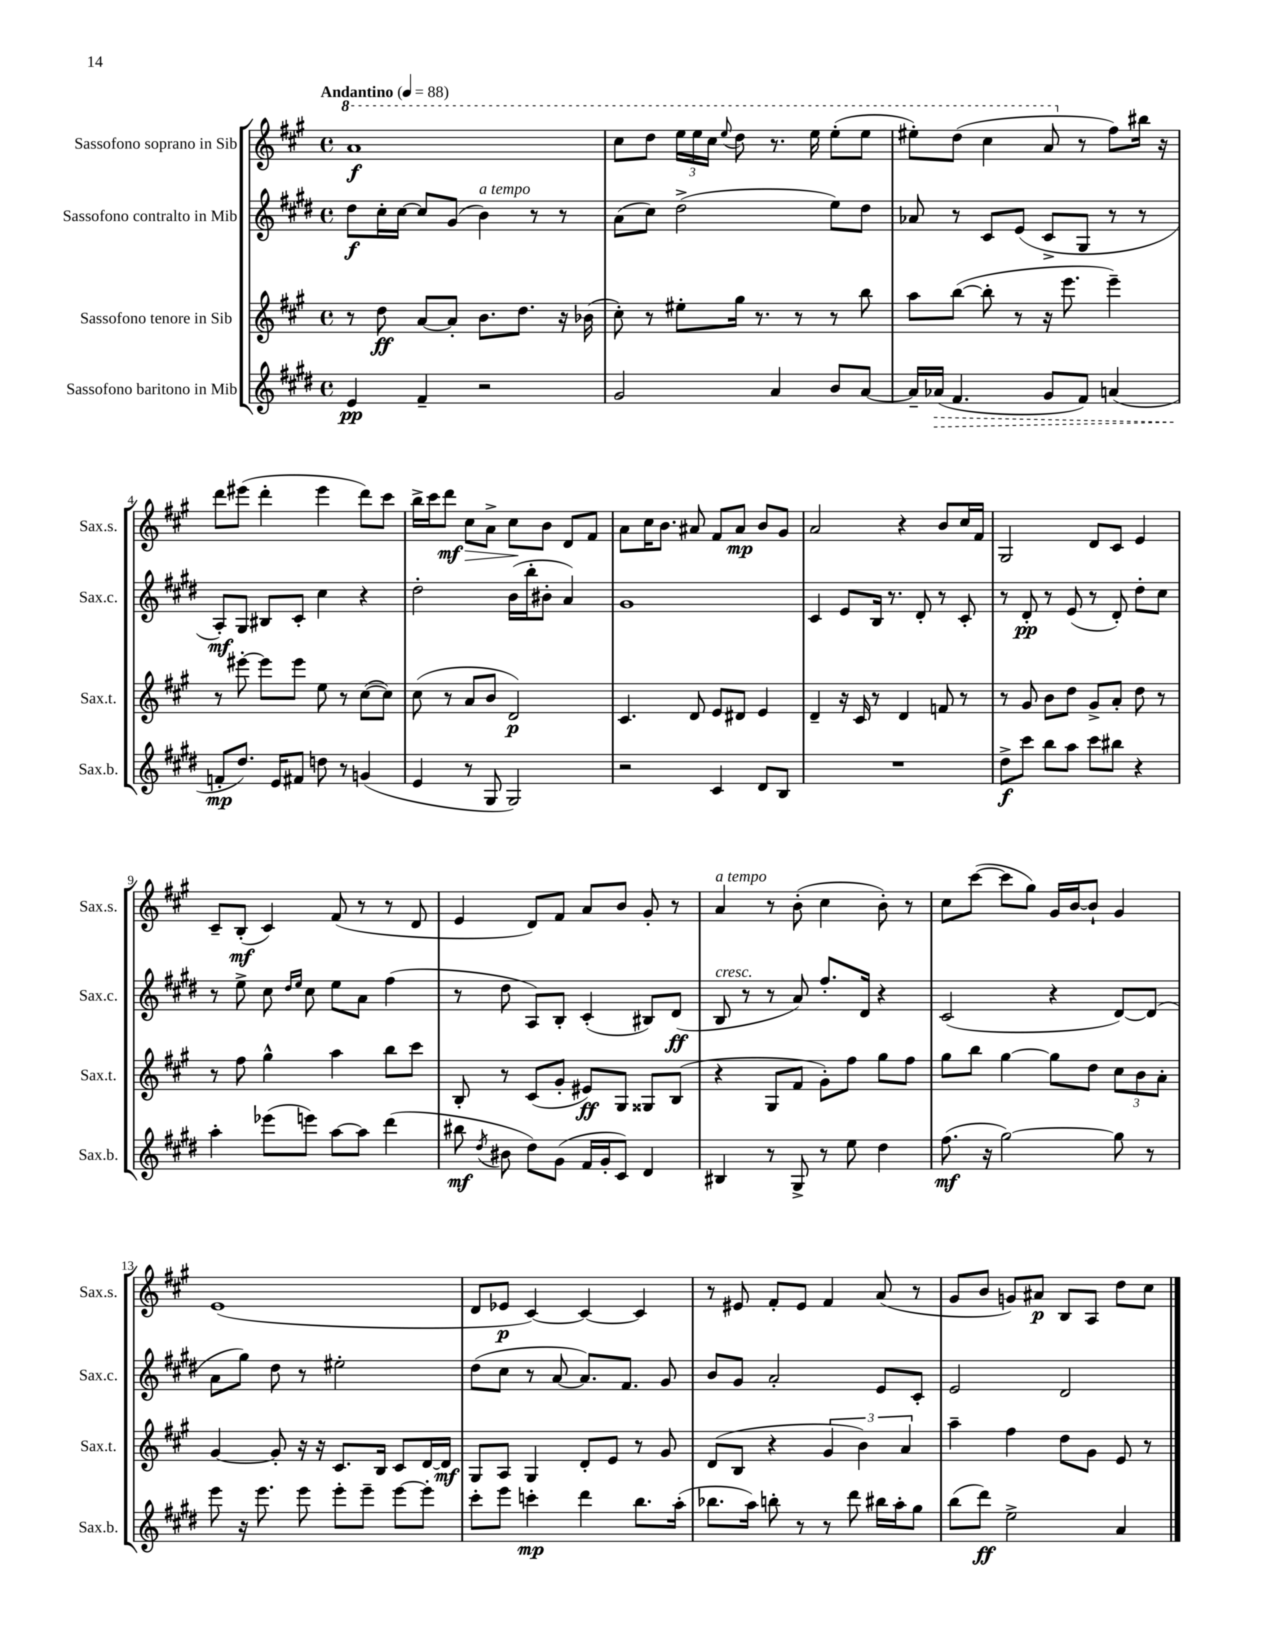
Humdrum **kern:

**kern	**dynam	**kern	**dynam	**kern	**dynam	**kern	**dynam
*part4	*part4	*part3	*part3	*part2	*part2	*part1	*part1
*staff4	*staff4	*staff3	*staff3	*staff2	*staff2	*staff1	*staff1
*I"Sassofono baritono in Mib	*	*I"Sassofono tenore in Sib	*	*I"Sassofono contralto in Mib	*	*I"Sassofono soprano in Sib	*
*I'Sax.b.	*	*I'Sax.t.	*	*I'Sax.c.	*	*I'Sax.s.	*
*clefG2	*	*clefG2	*	*clefG2	*	*clefG2	*
*k[f#c#g#d#]	*	*k[f#c#g#]	*	*k[f#c#g#d#]	*	*k[f#c#g#]	*
*M4/4	*	*M4/4	*	*M4/4	*	*M4/4	*
*met(c)	*	*met(c)	*	*met(c)	*	*met(c)	*
*MM88	*	*MM88	*	*MM88	*	*MM88	*
*	*	*	*	*	*	*8va	*
=1	=1	=1	=1	=1	=1	=1	=1
!	!	!	!	!	!	!LO:TX:a:B:t=Andantino	!
4e/	pp	8r	.	8dd#\L	f	1aa	f
.	.	8dd\	ff	16cc#'\L	.	.	.
.	.	.	.	[16cc#\JJ	.	.	.
4f#~/	.	[8a/L	.	8cc#/L]	.	.	.
.	.	8a'/J]	.	(8g#/J	.	.	.
!	!	!	!	!LO:TX:a:i:t=a tempo	!	!	!
2r	.	8.b\L	.	4b\)	.	.	.
.	.	8.dd\J	.	.	.	.	.
.	.	.	.	8r	.	.	.
.	.	16r	.	8r	.	.	.
.	.	(16b-X\	.	.	.	.	.
=2	=2	=2	=2	=2	=2	=2	=2
2g#/	.	8cc#'\)	.	(8a\L	.	8ccc#\L	.
.	.	8r	.	8cc#\J)	.	8ddd\J	.
.	.	8ee#X'\L	.	(2dd#^\	.	24eee\LL	.
.	.	.	.	.	.	24eee\	.
.	.	.	.	.	.	24ccc#\JJ	.
.	.	.	.	.	.	8qqeee/	.
.	.	16gg#\Jk	.	.	.	8ddd\	.
.	.	8.r	.	.	.	.	.
4a/	.	.	.	.	.	8.r	.
.	.	8r	.	.	.	.	.
.	.	.	.	.	.	16eee\	.
8b/L	.	8r	.	8ee\L)	.	(8eee'\L	.
[8a/J	.	8bb\	.	8dd#\J	.	8eee\J	.
=3	=3	=3	=3	=3	=3	=3	=3
16a~/LL]	.	8aa\L	.	8a-X/	.	8eee#X'\L)	.
!	!LO:HP:b	!	!	!	!	!	!
(16a-X/JJ	>	.	.	.	.	.	.
4.f#/	.	([8bb\J	.	8r	.	(8ddd\J	.
.	.	8bb'\]	.	8c#/L	.	4ccc#\	.
.	.	8r	.	(8e/J	.	.	.
8g#/L	.	16r	.	8c#^/L	.	8aa/	.
.	.	8.eee\	.	.	.	.	.
*	*	*	*	*	*	*X8va	*
8f#/J)	.	.	.	8G#/J	.	8r	.
(4an/	.	4eee~\)	.	8r	.	8ff#\L)	.
.	.	.	.	8r	.	16bb#X\Jk	.
.	.	.	.	.	.	16r	.
!!LO:LB:g=z
=4	=4	=4	=4	=4	=4	=4	=4
8fn'/L	mp	8r	.	8A'/L)	mf	8ddd\L	.
8.dd#/J)	]	[8eee#X'\	.	8G#/J	.	(8eee#X\J	.
.	.	8eee#\L]	.	8B#X/L	.	4ddd'\	.
16e/KL	.	.	.	.	.	.	.
8f#X/J	.	8eee#\J	.	8c#'/J	.	.	.
8ddn\	.	8ee\	.	4cc#\	.	4eee#\	.
8r	.	8r	.	.	.	.	.
(4gn/	.	([8cc#\L	.	4r	.	8ddd\L)	.
.	.	8cc#\J])	.	.	.	8ccc#\J	.
=5	=5	=5	=5	=5	=5	=5	=5
4e/	.	(8cc#\	.	2dd#'\	.	16bb^\LL	.
.	.	.	.	.	.	16ccc#\J	.
.	.	8r	.	.	.	8ddd\J	mf
!	!	!	!	!	!	!	!LO:HP:b
8r	.	8a/L	.	.	.	8cc#\L	>
8G#/	.	8b/J	.	.	.	8a^\J	.
2G#/)	.	2d/)	p	(16b\LL	.	8cc#\L	.
.	.	.	.	16bb'\J	.	.	.
.	.	.	.	8b#X'\J	.	8b\J	]
.	.	.	.	4a/)	.	8d/L	.
.	.	.	.	.	.	8f#/J	.
=6	=6	=6	=6	=6	=6	=6	=6
2r	.	4.c#/	.	1g#	.	8a\L	.
.	.	.	.	.	.	16cc#\K	.
.	.	.	.	.	.	8.b\J	.
.	.	8d/	.	.	.	8a#X/	.
4c#/	.	8e/L	.	.	.	8f#/L	.
.	.	8d#X/J	.	.	.	8a#/J	mp
8d#/L	.	4e/	.	.	.	8b/L	.
8B/J	.	.	.	.	.	8g#/J	.
=7	=7	=7	=7	=7	=7	=7	=7
1r	.	4d~/	.	4c#/	.	2a/	.
.	.	16r	.	8e/L	.	.	.
.	.	16c#/	.	.	.	.	.
.	.	8r	.	16B/Jk	.	.	.
.	.	.	.	8.r	.	.	.
.	.	4d/	.	.	.	4r	.
.	.	.	.	8d#'/	.	.	.
.	.	8fn/	.	8r	.	8b/L	.
.	.	8r	.	8c#'/	.	16cc#/L	.
.	.	.	.	.	.	16f#/JJ	.
=8	=8	=8	=8	=8	=8	=8	=8
8dd#^\L	f	8r	.	8r	.	2G#/	.
8ccc#\J	.	8g#/	.	8d#'/	pp	.	.
8bb\L	.	8b\L	.	8r	.	.	.
8aa\J	.	8dd\J	.	(8e/	.	.	.
8ccc#\L	.	8g#^/L	.	8r	.	8d/L	.
8bb#X\J	.	8a'/J	.	8d#'/)	.	8c#/J	.
4r	.	8dd\	.	8dd#'\L	.	4e/	.
.	.	8r	.	8cc#\J	.	.	.
!!LO:LB:g=z
=9	=9	=9	=9	=9	=9	=9	=9
4aa'\	.	8r	.	8r	.	8c#~/L	.
.	.	8ff#\	.	8ee^\	.	(8B'/J	mf
(8eee-X\L	.	4gg#^^\	.	8cc#\	.	4c#/)	.
.	.	.	.	16qqdd#/LL	.	.	.
.	.	.	.	16qqee/JJ	.	.	.
8eeen\J)	.	.	.	8cc#\	.	.	.
[8aa\L	.	4aa\	.	8ee\L	.	(8f#/	.
8aa\J]	.	.	.	8a\J	.	8r	.
(4ddd#\	.	8bb\L	.	(4ff#\	.	8r	.
.	.	8ccc#\J	.	.	.	8d/	.
=10	=10	=10	=10	=10	=10	=10	=10
8bb#X\	mf	8B'/	.	8r	.	4e/	.
8qdd#/	.	.	.	.	.	.	.
8b#X\	.	8r	.	8dd#\	.	.	.
8dd#\L)	.	(8c#/L	.	8A/L)	.	8d/L)	.
(8g#\J	.	8g#'/J	.	8B'/J	.	8f#/J	.
16f#/LL	.	8e#X/L)	ff	(4c#'/	.	8a/L	.
16g#'/J	.	.	.	.	.	.	.
8c#/J)	.	8G#/J	.	.	.	8b/J	.
4d#/	.	8G##X/L	.	8B#X/L)	.	8g#'/	.
.	.	(8B/J	.	(8d#/J	ff	8r	.
=11	=11	=11	=11	=11	=11	=11	=11
!	!	!	!	!	!	!LO:TX:a:i:t=a tempo	!
!	!	!	!	!LO:TX:a:i:t=cresc.	!	!	!
4B#X/	.	4r	.	8B/	.	4a/	.
.	.	.	.	8r	.	.	.
8r	.	8G#/L	.	8r	.	8r	.
8G#^/	.	8f#/J	.	8a/)	.	(8b'\	.
8r	.	8g#'\L)	.	8.ff#'/L	.	4cc#\	.
8ee\	.	8ff#\J	.	.	.	.	.
.	.	.	.	16d#/Jk	.	.	.
4dd#\	.	8gg#\L	.	4r	.	8b'\)	.
.	.	8ff#\J	.	.	.	8r	.
=12	=12	=12	=12	=12	=12	=12	=12
(8.ff#\	mf	8gg#\L	.	(2c#/	.	8cc#\L	.
.	.	8bb\J	.	.	.	([8ccc#\J	.
16r	.	.	.	.	.	.	.
[2gg#\)	.	[4gg#\	.	.	.	8ccc#\L]	.
.	.	.	.	.	.	8gg#\J)	.
.	.	8gg#\L]	.	4r	.	16g#/LL	.
.	.	.	.	.	.	[16b/J	.
.	.	8dd\J	.	.	.	8b`/J]	.
8gg#\]	.	12cc#\L	.	[8d#/L)	.	4g#/	.
.	.	12b\	.	.	.	.	.
8r	.	.	.	(8d#/J]	.	.	.
.	.	12a'\J	.	.	.	.	.
!!LO:LB:g=z
=13	=13	=13	=13	=13	=13	=13	=13
8eee\	.	[4g#/	.	8a\L	.	(1e	.
16r	.	.	.	8gg#\J)	.	.	.
8.eee\	.	.	.	.	.	.	.
.	.	8g#'/]	.	8dd#\	.	.	.
8eee\	.	16r	.	8r	.	.	.
.	.	16r	.	.	.	.	.
8eee'\L	.	8.c#/L	.	2ee#X'\	.	.	.
8eee~\J	.	.	.	.	.	.	.
.	.	16B/Jk	.	.	.	.	.
[8eee\L	.	8c#/L	.	.	.	.	.
8eee'\J]	.	[16d/L	.	.	.	.	.
.	.	16d/JJ]	mf	.	.	.	.
=14	=14	=14	=14	=14	=14	=14	=14
8ccc#'\L	.	8G#/L	.	(8dd#\L	.	8d/L	.
8eee\J	.	8A/J	.	8cc#\J	.	8e-X/J	p
4cccn'\	mp	4G#/	.	8r	.	[4c#/)	.
.	.	.	.	[8a/	.	.	.
4ddd#\	.	8d'/L	.	8.a/L])	.	4c#/_	.
.	.	8e/J	.	.	.	.	.
.	.	.	.	8.f#/J	.	.	.
8.bb\L	.	8r	.	.	.	4c#/]	.
.	.	8g#/	.	8g#/	.	.	.
(16aa'\Jk	.	.	.	.	.	.	.
=15	=15	=15	=15	=15	=15	=15	=15
8.bb-X\L	.	(8d/L	.	8b/L	.	8r	.
.	.	8B/J	.	8g#/J	.	8e#X/	.
16aa\Jk)	.	.	.	.	.	.	.
8bbn'\	.	4r	.	2a'/	.	8f#'/L	.
8r	.	.	.	.	.	8e#/J	.
8r	.	6g#/	.	.	.	4f#/	.
8ddd#\	.	.	.	.	.	.	.
.	.	6b\)	.	.	.	.	.
16bb#X\LL	.	.	.	8e/L	.	(8a/	.
16aa'\J	.	.	.	.	.	.	.
.	.	6a/	.	.	.	.	.
8gg#\J	.	.	.	8c#'/J	.	8r	.
=16	=16	=16	=16	=16	=16	=16	=16
(8bb\L	.	4aa~\	.	2e/	.	8g#/L	.
8ddd#\J)	ff	.	.	.	.	8b/J	.
2ee^\	.	4ff#\	.	.	.	8gn/L)	.
.	.	.	.	.	.	8a#X/J	p
.	.	8dd\L	.	2d#/	.	8B/L	.
.	.	8g#\J	.	.	.	8A/J	.
4a/	.	8e/	.	.	.	8dd\L	.
.	.	8r	.	.	.	8cc#\J	.
==	==	==	==	==	==	==	==
*-	*-	*-	*-	*-	*-	*-	*-
